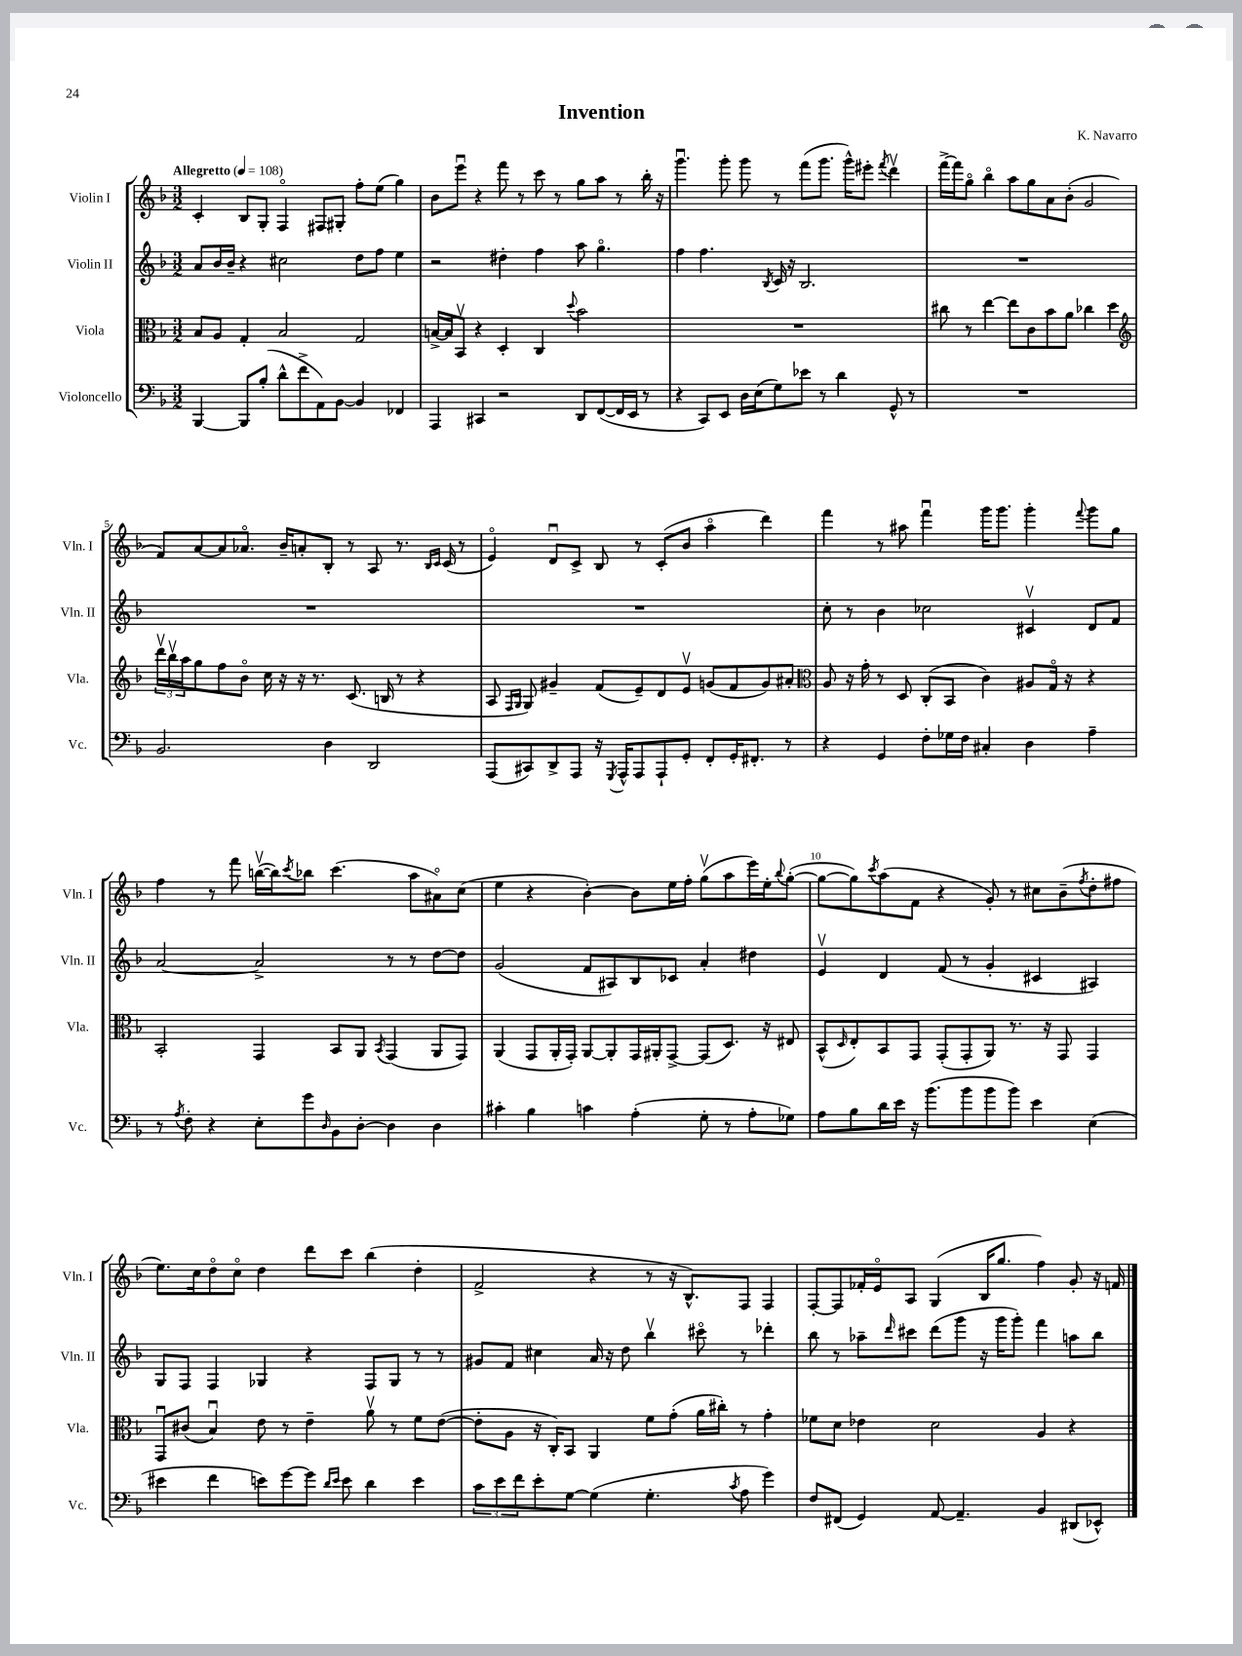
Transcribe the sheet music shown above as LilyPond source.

\header { title = "Invention" composer = "K. Navarro" }
<<
\new StaffGroup <<
\new Staff = "s0" \with { instrumentName = "Violin I" shortInstrumentName = "Vln. I" } {
    \clef treble \key f \major \numericTimeSignature \time 3/2 \tempo "Allegretto" 4 = 108
    c'4-. bes8 g8-. f4\flageolet fis8 gis8-. f''8-. e''8( g''4) |
    bes'8 e'''8\downbow r4 f'''8 r8 c'''8 r8 g''8 a''8 r8 bes''16-. r16 |
    g'''4.\downbow g'''8-. g'''8 r8 f'''8( g'''8. g'''16-^) eis'''8-. \acciaccatura { f'''8 } d'''4\upbow |
    f'''16~-> f'''16 g''8\flageolet bes''4\flageolet a''8 g''8 a'8 bes'8-.( g'2 |
    f'8) a'8~ a'8 aes'8.\flageolet bes'16-- a'8-. bes8-. r8 a8 r8. \grace { bes16 c'16 } c'16( r8 |
    e'4\flageolet) d'8\downbow c'8-> bes8 r8 c'8-.( bes'8 a''4\flageolet d'''4) |
    f'''4 r8 ais''8 f'''4\downbow g'''16 g'''8. g'''4-. \appoggiatura { f'''8 } g'''8 g''8 |
    f''4 r8 f'''8 b''16~\upbow( b''16) \acciaccatura { c'''8 } bes''8 c'''4.( a''8 ais'8\flageolet) c''8( |
    e''4 r4 bes'4~-.) bes'8 e''16 f''16-. g''8\upbow( a''8 e'''16) e''16-. \appoggiatura { bes''8 } g''8~-.( |
    g''8~ g''8) \acciaccatura { c'''8 } a''8( f'8 r4 g'8-.) r8 cis''8 bes'8--( \acciaccatura { f''8 } d''8-. fis''8 |
    e''8.) c''16 d''8\flageolet c''8\flageolet d''4 d'''8 c'''8 bes''4( d''4-. |
    f'2-> r4 r8 r16 bes8.-^) f8 f4 |
    f8~-. f8 fes'16-. e'16\flageolet a8 g4( bes16 g''8. f''4) g'8-. r16 f'16 \bar "|." |
}
\new Staff = "s1" \with { instrumentName = "Violin II" shortInstrumentName = "Vln. II" } {
    \clef treble \key f \major \numericTimeSignature \time 3/2
    a'8 bes'16 bes'16-- r4 cis''2 d''8 f''8 e''4 |
    r2 dis''4-. f''4 a''8 g''4.\flageolet |
    f''4 f''4. \acciaccatura { bes8 } c'16 r16 bes2. |
    R1. |
    R1. |
    R1. |
    c''8-. r8 bes'4 ces''2 cis'4\upbow d'8 f'8 |
    a'2~ a'2-> r8 r8 d''8~ d''8 |
    g'2( f'8 ais8) bes8 ces'8 a'4-. dis''4 |
    e'4\upbow d'4 f'8( r8 g'4-. cis'4 ais4) |
    g8 f8 f4 ges4 r4 f8 ges8 r8 r8 |
    gis'8 f'8 cis''4 a'16 r16 d''8 bes''4\upbow cis'''8\flageolet r8 des'''4-. |
    bes''8 r8 aes''8-- \grace { d'''16 } cis'''8 d'''8( g'''8 r16 g'''16 g'''8-.) f'''4 a''8 bes''8 \bar "|." |
}
\new Staff = "s2" \with { instrumentName = "Viola" shortInstrumentName = "Vla." } {
    \clef alto \key f \major \numericTimeSignature \time 3/2
    bes8 a8 g4-. bes2 g2 |
    b16~-> b16 bes,8\upbow r4 d4-. c4 \appoggiatura { d''8 } bes'2 |
    R1. |
    cis''8 r8 e''4~ e''8 c'8 bes'8 a'8 ces''4 d''4 |
    \clef treble \tuplet 3/2 { d'''16\upbow bes''16\upbow a''16 } g''8 f''8 bes'8\flageolet c''16 r16 r16 r8. c'8.( b16 r8 r4 |
    a8 \grace { f16 g16 } g8) gis'4-- f'8( e'8--) d'8 e'8\upbow g'8( f'8 g'8) ais'8-. |
    \clef alto a8 r16 g'16-. r8 d8 c8-.( bes,8 c'4) ais8 g16\flageolet r16 r4 |
    bes,2-. g,4 bes,8 a,8 \acciaccatura { bes,8 } g,4( a,8 g,8) |
    a,4( g,8 a,16-. g,16-.) a,8~ a,8-. g,16 ais,16-. g,8~-> g,8( d8.) r16 eis8 |
    bes,8-^( \grace { d16 } e8-.) bes,8 g,8 g,8-.( g,8-. a,8) r8. r16 g,8 g,4 |
    g,8\downbow cis'8( bes4\downbow) e'8 r8 e'4-- a'8\upbow r8 f'8 e'8~( |
    e'8-. a8 r16 c16-.) bes,8 a,4 f'8 g'8-.( a'16 cis''16-.) r8 g'4-. |
    fes'8 d'8 ees'4 d'2 a4 r4 \bar "|." |
}
\new Staff = "s3" \with { instrumentName = "Violoncello" shortInstrumentName = "Vc." } {
    \clef bass \key f \major \numericTimeSignature \time 3/2
    bes,,4~ bes,,8 bes8-.( d'8-^ f'8-> a,8) bes,8~ bes,4 fes,4 |
    a,,4 cis,4 r2 d,8 f,8~( f,16 e,16 r8 |
    r4 c,8) e,8 d16 e16( g8) ees'8 r8 d'4 g,8-^ r8 |
    R1. |
    bes,2. d4 d,2 |
    a,,8( cis,8) d,8-> a,,8 r16 \acciaccatura { g,,8 } a,,16-^ a,,8 a,,8-! g,8-. f,8-. g,16-. fis,8.-. r8 |
    r4 g,4 f8-. ges16 f16 cis4-. d4 a4-- |
    r8 \acciaccatura { a8 } f8-. r4 e8-. g'8 \grace { d16 } bes,8 d8~-. d4 d4 |
    cis'4-. bes4 c'4 a4-.( g8-. r8 a8-. ges8) |
    a8 bes8 d'16 e'16 r16 bes'8.( bes'8 bes'8 bes'8) e'4 e4( |
    eis'4 f'4 e'8) g'8~ g'8 \grace { d'16 e'16 } e'8 d'4 e'4 |
    \tuplet 3/2 { c'8 e'8 f'8 } e'8-. g8~ g4( g4.-. \acciaccatura { c'8 } a8 g'4) |
    f8 fis,8( g,4) a,8~ a,4.-- bes,4 dis,8( ees,8-^) \bar "|." |
}
>>
>>
\layout { \context { \Score \override BarNumber.break-visibility = ##(#f #t #t) barNumberVisibility = #(every-nth-bar-number-visible 5) } }
